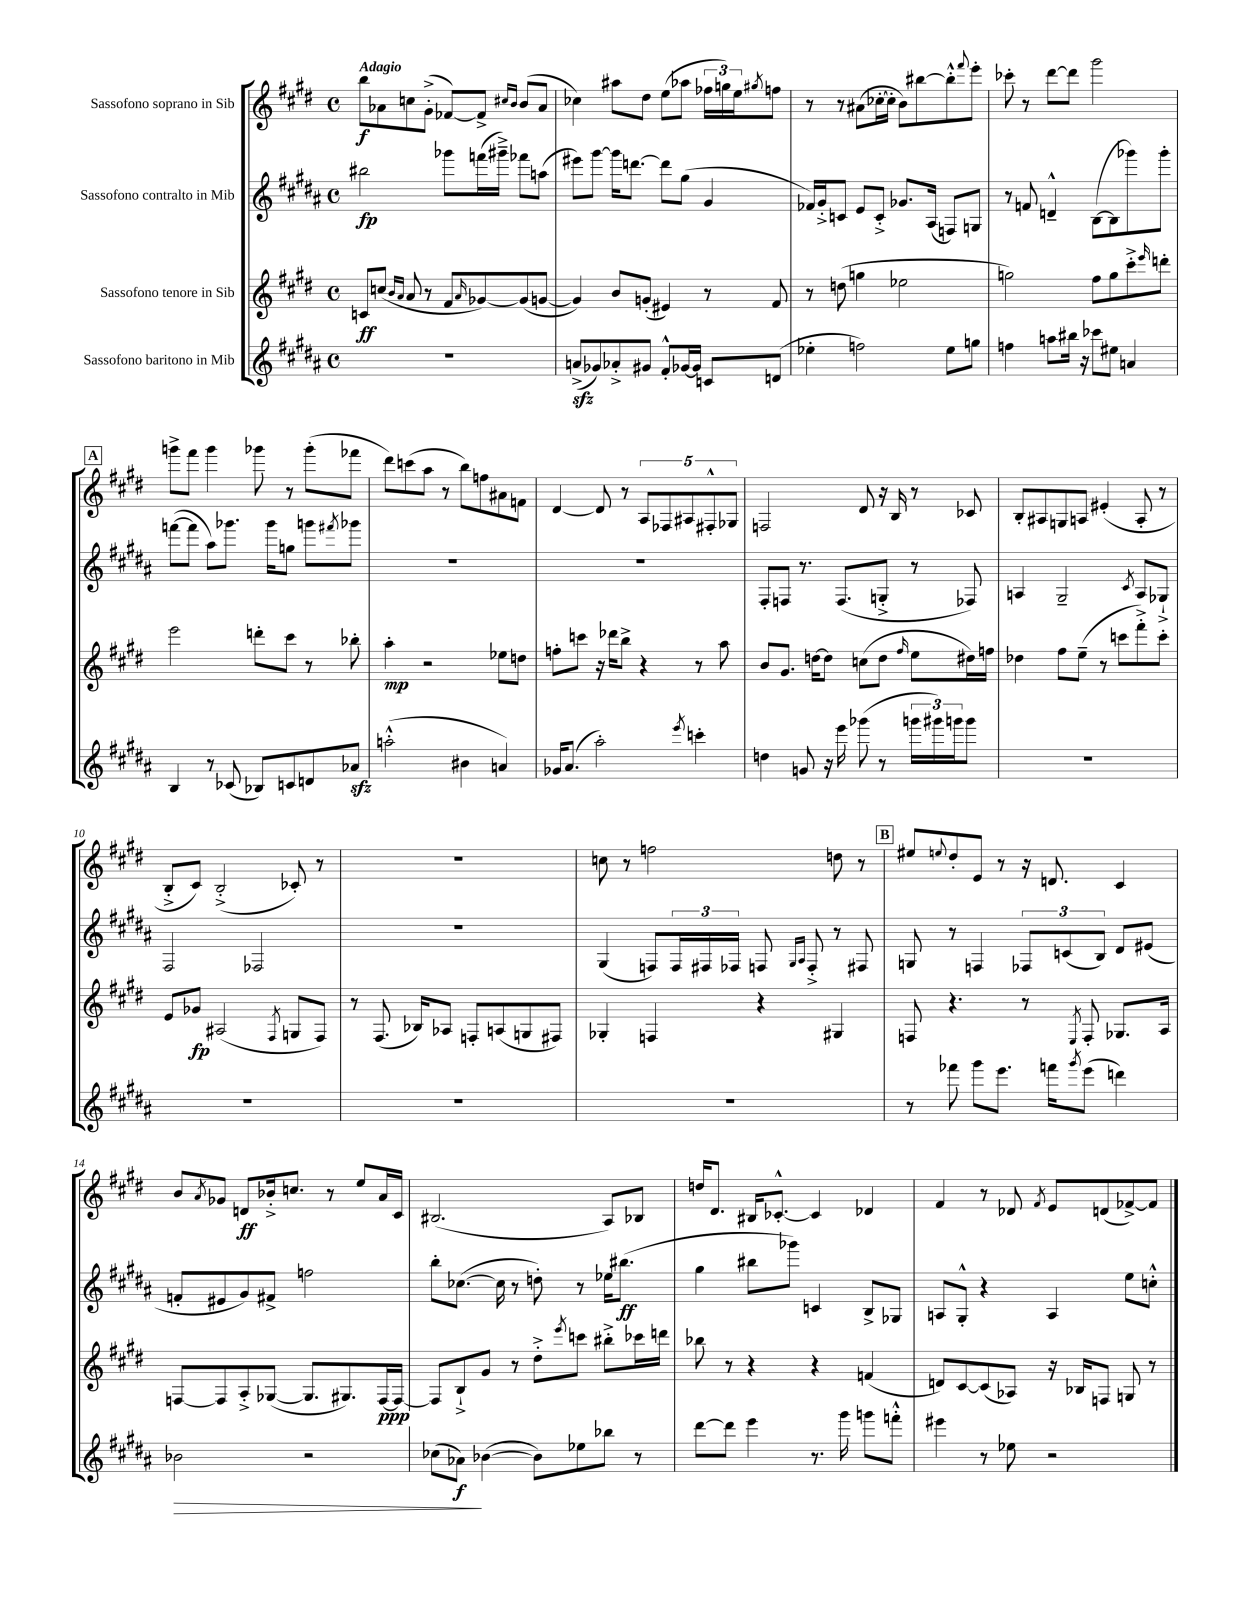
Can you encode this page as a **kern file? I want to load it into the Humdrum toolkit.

**kern	**kern	**kern	**kern
*staff4	*staff3	*staff2	*staff1
*clefG2	*clefG2	*clefG2	*clefG2
*k[f#c#g#d#a#]	*k[f#c#g#d#]	*k[f#c#g#d#a#]	*k[f#c#g#d#]
*M4/4	*M4/4	*M4/4	*M4/4
*met(c)	*met(c)	*met(c)	*met(c)
1r	8c/L	2bb#\	8bb\L
.	(8cc/J	.	8a-\
.	16qqb/LL	.	.
.	16qqa/JJ	.	.
.	8a/	.	8cc\
.	8r	.	(8g#'^\J
.	8f#/L	8ggg-\L	[8f-/L)
.	16qqa/	.	.
.	[8g-/)	(16fff\L	8f-^/]J
.	.	16ggg#~^\JJ)	.
.	.	.	16qqcc#/LL
.	.	.	16qqb/JJ
.	(8g-/]	8fff-\L	(8b/L
.	[8g/J	(8aa\J	8a-/J
=	=	=	=
(8a^/L	4g/])	8eee#\L)	4cc-\)
8g-/)	.	[8ggg#\J	.
8a-'^/	8b/L	16ggg#\]LK	8aa#\L
.	.	[8.ddd\J	.
8g#/J	(8g'/J	.	8dd#\J
8f#'^^/L	4e#/)	8ddd\]L	(8ee\L
[16g-/L	.	(8gg#\J	8aa-\J
16g-/]JJ	.	.	.
8c/L	8r	4g#/	24ff-\LL
.	.	.	24gg\)
.	.	.	24ee\J
.	.	.	8qgg#/
(8d/J	8f#/	.	8ff\J
=	=	=	=
4ee-'\	8r	16f-/LL)	8r
.	.	16g#'^/J	.
.	(8dd\	8c/J	8r
2ff\)	4gg\	8e/L	(8a#\L
.	.	8c'^/J	[16cc-'\L
.	.	.	16cc-'\]JJ
.	2ee-\	8.g-/L	8b\L)
.	.	.	[8bb#\
.	.	(16A#/Jk	.
8ee-\L	.	8F/L)	8bb#'^^\]
.	.	.	8qqfff#/
8gg\J	.	8G/J	8eee'\J
=	=	=	=
4ff\	2gg\)	8r	8ccc-'\
.	.	8f/	8r
8aa\L	.	4d~^^/	[8ddd#\L
16bb#\Jk	.	.	8ddd#\]J
16r	.	.	.
8ccc-\L	8ff#\L	([8B\L	2ggg#\
8ee#\J	8gg\	8B\]	.
4a/	8ccc#'^\	8ggg-\)	.
.	16qqeee/	.	.
.	8ddd'\J	8ggg-'\J	.
=	=	=	=
4B/	2eee\	([8fff\L	8ggg^\L
.	.	8fff\]J	8fff#\J
8r	.	8aa#\L)	4ggg\
(8c-/	.	8.ggg-\J	.
8B-/L)	8ddd'\L	.	8ggg-\
.	.	16ggg-\LK	.
8c/	8ccc#\J	8gg\J	8r
8d/	8r	8ggg\L	(8ggg-'\L
.	.	8qfff#/	.
8a-/J	8bb-'\	8ggg-\J	8fff-\J
=	=	=	=
(2aa'^^\	4aa'\	1r	8ddd#\L)
.	.	.	(8ccc\
.	2r	.	8aa\J
.	.	.	8r
4b#\	.	.	8bb\L)
.	.	.	8ff\
4a/)	8ee-\L	.	8a#\
.	8dd\J	.	8f\J
=	=	=	=
16g-/LK	8ff'\L	1r	[4d#/
(8.a#/J	.	.	.
.	8ccc\J	.	.
2aa#'\)	16r	.	8d#/]
.	16ddd-\LK	.	.
.	8bb^\J	.	8r
.	4r	.	10A/L
.	.	.	10F-/
.	.	.	10A#/
8qeee/	.	.	.
4ccc'\	8r	.	.
.	.	.	10F#'^^/
.	8aa\	.	.
.	.	.	10G-/J
=	=	=	=
4dd\	8b/L	8F#'/L	2F/
.	8.g#/J	8F/J	.
8g/	.	8.r	.
.	[16dd\LK	.	.
16r	8dd\]J	.	.
16eee\	.	(8.F/L	.
(8ggg-\	(8cc\L	.	8d#/
8r	8dd\J	8G'^/J	16r
.	.	.	16B/
.	16qqff#/	.	.
24ggg\LL	8ee\L	8r	8r
24ggg#\)	.	.	.
24ggg\J	.	.	.
8ggg\J	16dd#\L)	8F-/)	8c-/
.	16ff\JJ	.	.
=	=	=	=
1r	4dd-\	4A/	8B'/L
.	.	.	8A#/
.	8ff#\L	2G#~/	8G/
.	(8ee~\J	.	8A/J
.	8r	.	(4e#'/
.	8ccc\L	.	.
.	.	8qc#/	.
.	8fff#'^\)	8A/L	8A'/
.	8ccc'\J	8G-`^/J	8r
=	=	=	=
1r	8e/L	2F#/	8B'^/L
.	8g-/J	.	8c#/J)
.	(2A#/	.	(2B'^/
.	.	2F-/	.
.	8qF#/	.	.
.	8G/L	.	8c-'/)
.	8F#/J)	.	8r
=	=	=	=
1r	8r	1r	1r
.	(8.F#/	.	.
.	16B-/LK)	.	.
.	8A-/J	.	.
.	8F'/L	.	.
.	(8A/	.	.
.	8G/	.	.
.	8F#/J)	.	.
=	=	=	=
1r	4G-'/	(4G#/	8cc\
.	.	.	8r
.	4F/	8F/L)	2ff\
.	.	24F/L	.
.	.	24F#/	.
.	.	24F-/JJ	.
.	4r	8F/	.
.	.	16qqG#/LL	.
.	.	16qqA#/JJ	.
.	.	8F'^/	.
.	4G#/	8r	8dd\
.	.	8F#/	8r
=	=	=	=
8r	8F/	8G/	8ee#/L
.	.	.	8qqee/
8fff-\	4.r	8r	8dd#'/
8ggg#\L	.	4F/	8e/J
8.eee\J	.	.	8r
.	8r	12F-/L	16r
16fff\LK	.	.	8.d/
.	.	(12c/	.
8qggg#/	8qE/	.	.
(8eee\J	8F'/	.	.
.	.	12B/J)	.
4ddd\)	8.G-/L	8d#/L	4c#/
.	.	(8e#/J	.
.	16A/Jk	.	.
=	=	=	=
2b-\	[8F/L	8f'/L	8b/L
.	.	.	8qa/
.	8F/]	8e#/	8g-/J
.	8A'^/	8g#/)	8d/L
.	([8G-/J	8f#^/J	16b-'^/k
.	.	.	8.cc/J
2r	8.G-/]L	2ff\	.
.	.	.	8r
.	8.G#/)	.	.
.	.	.	8ee/L
.	[16F/L	.	16a/L
.	16F/_JJ	.	16c#/JJ
=	=	=	=
(8cc-\L	8F/]L	8bb'\L	(2.B#/
8a-\J)	8B`^/	([8.cc-\J	.
([4b-\	8g#/J	.	.
.	.	16cc-\]	.
.	8r	8r	.
8b-\]L)	8dd#'^\L	8dd'\)	.
.	8qeee/	.	.
8ee-\	8ccc\J	8r	.
8bb-\J	8bb#'^\L	16ee-\LK	8A/L)
.	.	(8.bb#\J	.
8r	16ccc-\L	.	8B-/J
.	16ddd\JJ	.	.
=	=	=	=
[8ddd#\L	8bb-\	4gg#\	16dd/LK
.	.	.	8.d#/J
8ddd#\]J	8r	.	.
4eee\	4r	8bb#\L	16B#/LK
.	.	.	[8.c-'^^/J
.	.	8ggg-\J)	.
8.r	4r	4c/	4c-/]
16ggg#\	.	.	.
8ggg\L	(4f/	8B^/L	4d-/
8fff'^^\J	.	8G-/J	.
=	=	=	=
4eee#\	8d/L)	8A/L	4f#/
.	[8c#/	8G#'^^/J	.
8r	(8c#/]	4r	8r
8ee-\	8A-/J)	.	8d-/
.	.	.	8qf#/
2r	16r	4A/	8e/L
.	16B-/LK	.	.
.	8F/J	.	(8d/
.	8G/	8ee\L	[8f-^/)
.	8r	8cc'^^\J	8f-/]J
==	==	==	==
*-	*-	*-	*-
